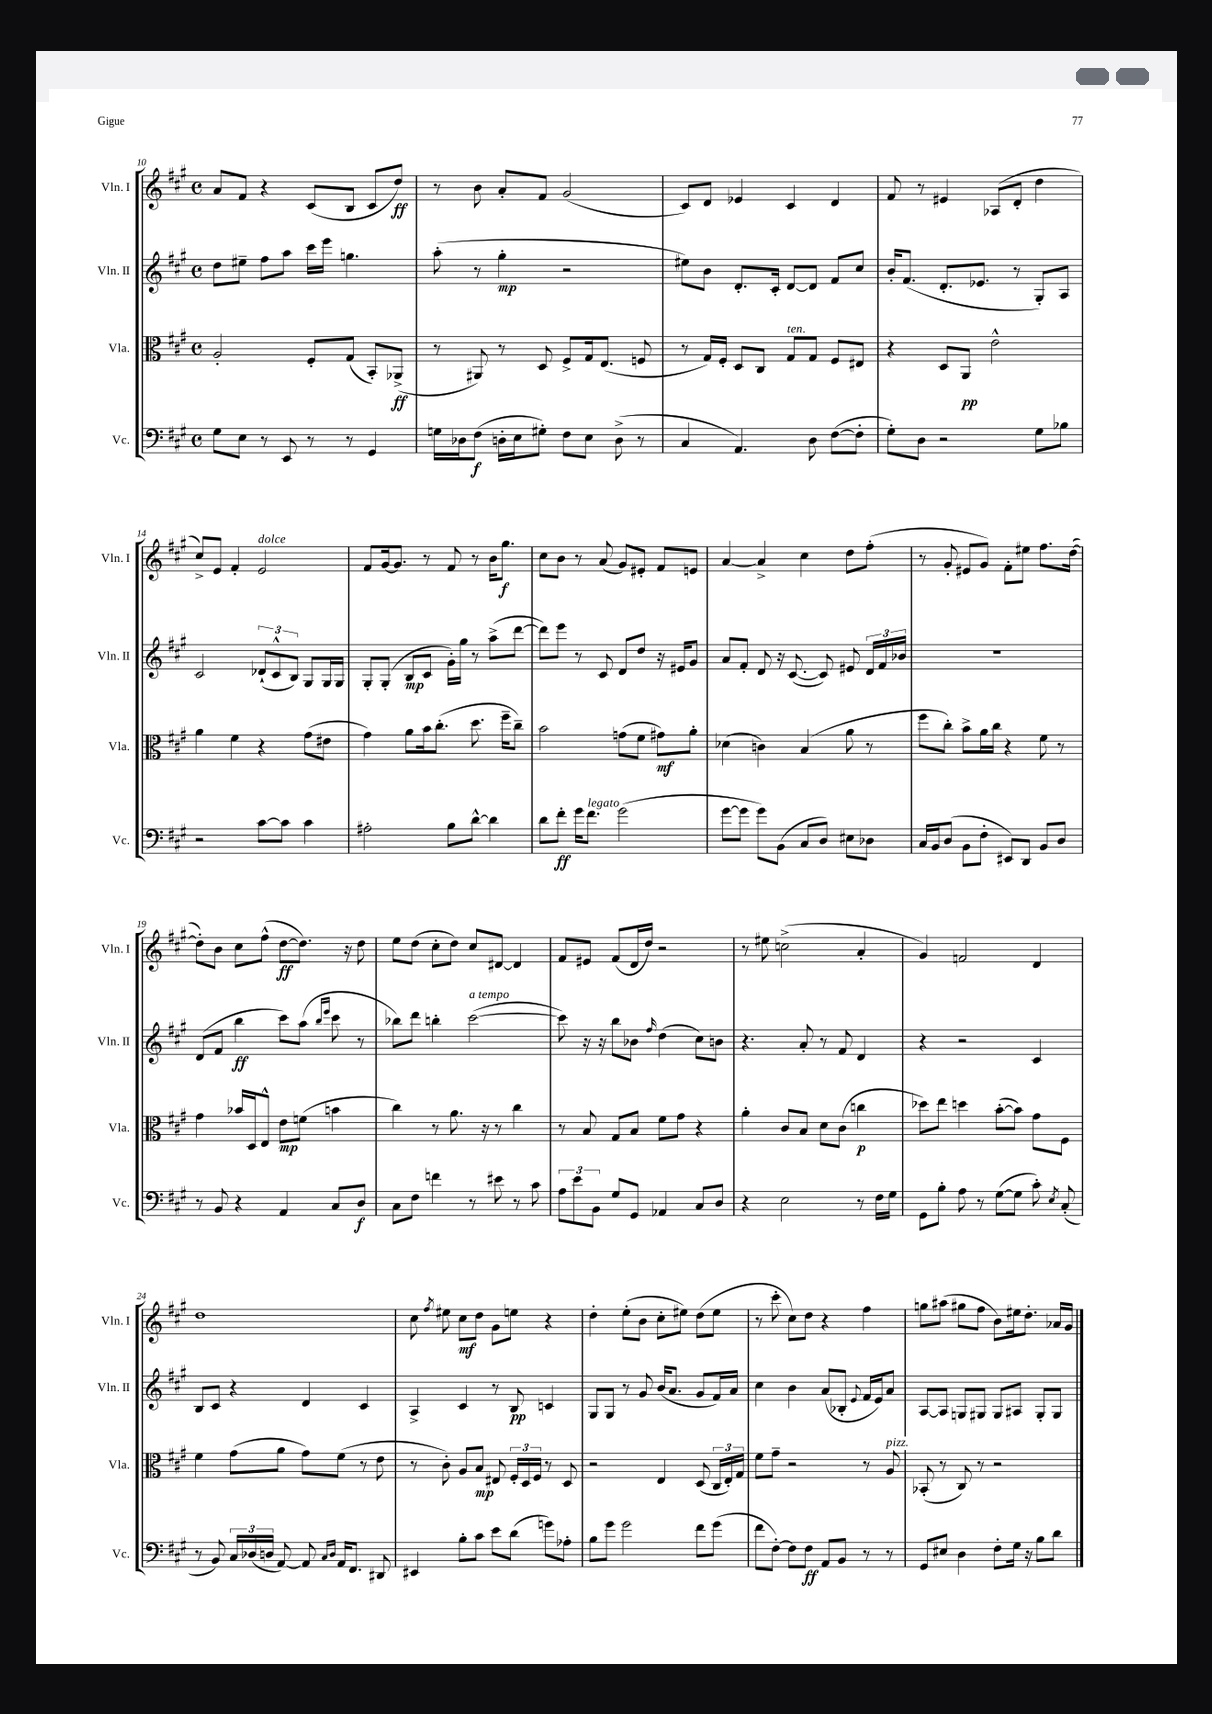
<<
\new StaffGroup <<
\new Staff = "s0" \with { instrumentName = "Vln. I" shortInstrumentName = "Vln. I" } {
    \clef treble \key a \major \defaultTimeSignature \time 4/4
    \autoBeamOff a'8[ fis'8] r4 cis'8[( b8] cis'8[ d''8]\ff) |
    r8 b'8 a'8[-. fis'8] gis'2( |
    cis'8[) d'8] ees'4 cis'4 d'4 |
    fis'8 r8 eis'4 aes8[( d'8]-. d''4 |
    cis''8[->) e'8] fis'4-. e'2^\markup { \italic "dolce" } |
    fis'8[ gis'16~ gis'8.] r8 fis'8 r8 b'16[ gis''8.]\f |
    cis''8[ b'8] r8 a'8( gis'8[) eis'8]-. fis'8[ e'8] |
    a'4~ a'4-> cis''4 d''8[ fis''8]-.( |
    r8 gis'8-. eis'8[ gis'8]) fis'8[-. eis''8] fis''8.[ d''16]~( |
    d''8[-.) b'8] cis''8[ fis''8]-^( d''8[~\ff d''8.]) r16 d''8 |
    e''8[ d''8]( cis''8[-. d''8]) cis''8[ dis'8]~ dis'4 |
    fis'8[ eis'8] fis'8[( d'16 d''16]) r2 |
    r8 eis''8 c''2->( a'4-. |
    gis'4) f'2 d'4 |
    d''1 |
    cis''8 \acciaccatura { fis''8 } eis''8 cis''8[\mf d''8] gis'8[ e''8] r4 |
    d''4-. e''8[-.( b'8] cis''8[-. eis''8]) d''8[( eis''8] |
    r8 cis'''8-. cis''8[) d''8] r4 fis''4 |
    g''8[ ais''8]( gis''8[ fis''8] b'8[) eis''16 d''8.]-. aes'16[ gis'16] \bar "|." |
}
\new Staff = "s1" \with { instrumentName = "Vln. II" shortInstrumentName = "Vln. II" } {
    \clef treble \key a \major \defaultTimeSignature \time 4/4
    \autoBeamOff d''8[ eis''8]-- fis''8[ a''8] cis'''16[ e'''16] g''4. |
    a''8-.( r8 gis''4-.\mp r2 |
    eis''8[) b'8] d'8.[-. cis'16]-. d'8[~ d'8] fis'8[ cis''8] |
    b'16[-. fis'8.]( d'8.[-. ees'8.] r8 gis8[-.) a8] |
    cis'2 \tuplet 3/2 { des'8[-!( cis'8-^ b8]) } gis8[ gis16 gis16] |
    gis8[-. gis8]-.( b8[\mp cis'8] gis'16[-.) gis''16] r8 a''8[->( d'''8]~ |
    d'''8[) e'''8] r8 cis'8 d'8[ d''8] r16 eis'16[ gis'8] |
    a'8[ fis'8]-. d'8 r16 cis'8.~( cis'8) eis'8 \tuplet 3/2 { d'16[ fis'16 bes'16] } |
    R1 |
    d'8[( fis'8] b''4\ff cis'''8[) a''8]( \grace { b''16[ e'''16] } cis'''8 r8 |
    bes''8[) d'''8] b''4-. cis'''2~^\markup { \italic "a tempo" }( |
    cis'''8) r16 r16 b''8[ bes'8] \grace { fis''16 } d''4( cis''8[) b'8] |
    r4. a'8-. r8 fis'8 d'4 |
    r4 r2 cis'4 |
    b8[ cis'8] r4 d'4 cis'4 |
    a4-> cis'4 r8 b8\pp c'4 |
    gis8[ gis8] r8 gis'8 b'16[( a'8.] gis'8[ fis'16) a'16] |
    cis''4 b'4 a'8[( bes8]-. \appoggiatura { e'8 } fis'16[ e'16) a'8] |
    a8[~ a8] g8[ gis8] gis8[ ais8] gis8[-. gis8] \bar "|." |
}
\new Staff = "s2" \with { instrumentName = "Vla." shortInstrumentName = "Vla." } {
    \clef alto \key a \major \defaultTimeSignature \time 4/4
    \autoBeamOff a2-. fis8[-. gis8]( b,8[-.) aes,8]->\ff( |
    r8 ais,8) r8 d8 fis8[-> gis16 e8.]( f8 |
    r8 gis16[) fis16]-. d8[ cis8] gis8[^\markup { \italic "ten." } gis8] fis8[ eis8] |
    r4 d8[ a,8]\pp e'2-^ |
    a'4 fis'4 r4 gis'8[( eis'8] |
    gis'4) a'8[ b'16 cis''8.]-.( d''8. fis''16[-- cis''8]--) |
    b'2 g'8[( fis'8] gis'8[\mf) a'8]-. |
    des'4( c'4) b4( a'8 r8 |
    fis''8[ cis''8]-.) b'8[-> a'16 cis''16] r4 fis'8 r8 |
    gis'4 bes'16[ d16 e8]-^ e'8[\mp f'8]( b'4 |
    cis''4) r8 a'8. r16 r8 cis''4 |
    r8 b8 gis8[ b8] fis'8[ gis'8] r4 |
    a'4-. cis'8[ b8] d'8[ cis'8]( c''4\p |
    des''8[) e''8] d''4 b'8[~-.( b'8]) gis'8[ fis8] |
    fis'4 gis'8[( a'8] gis'8[) fis'8]( r8 e'8 |
    r8 cis'8-.) a8[ b8]\mp eis8 \tuplet 3/2 { fis16[-. d16 fis16] } r8 d8 |
    r2 e4 d8( \tuplet 3/2 { cis16[ e16-.) gis16] } |
    fis'8[ gis'8]-- r2 r8 a8^\markup { \italic "pizz." } |
    bes,8-.( r8 cis8) r8 r2 \bar "|." |
}
\new Staff = "s3" \with { instrumentName = "Vc." shortInstrumentName = "Vc." } {
    \clef bass \key a \major \defaultTimeSignature \time 4/4
    \autoBeamOff gis8[ e8] r8 e,8 r8 r8 gis,4 |
    g16[ des16 fis8]\f( d16[-. e16 gis8]-.) fis8[ e8] d8->( r8 |
    cis4 a,4.) d8 fis8[~( fis8]-. |
    gis8[-.) d8] r2 gis8[ bes8] |
    r2 cis'8[~ cis'8] cis'4 |
    ais2-. b8[ d'8]~-^ d'4 |
    d'8[ fis'8]-.\ff gis'16[ fis'8.]^\markup { \italic "legato" } gis'2( |
    gis'8[~ gis'8] gis'8[) b,8]( cis8[ d8]) eis8[ des8] |
    cis16[ b,16 d8]( b,8[ fis8]-. eis,8[) d,8] b,8[ d8] |
    r8 b,8 r4 a,4 cis8[ d8]\f |
    cis8[ fis8] f'4 r8 eis'8 r8 cis'8 |
    \tuplet 3/2 { a8[ e'8 b,8] } gis8[ gis,8] aes,4 cis8[ d8] |
    r4 e2 r8 fis16[ gis16] |
    gis,8[ b8]-. a8 r8 gis8[~( gis8] cis'8-.) \acciaccatura { e8 } cis8-.( |
    r8 b,8) \tuplet 3/2 { cis16[ des16( d16] } a,8~) a,8 \grace { cis16[ d16] } a,16[ fis,8.] dis,8 |
    eis,4 b8[-. cis'8] e'8[ d'8]( g'8[) aes8]-. |
    b8[ gis'8] gis'2 fis'8[ gis'8]( |
    fis'8[ fis8]~-.) fis8[ fis8]\ff a,8[ b,8] r8 r8 |
    gis,8[ eis8] d4 fis8[-. gis16] r16 b8[ d'8] \bar "|." |
}
>>
>>
\layout { \context { \Score currentBarNumber = #10 } }
